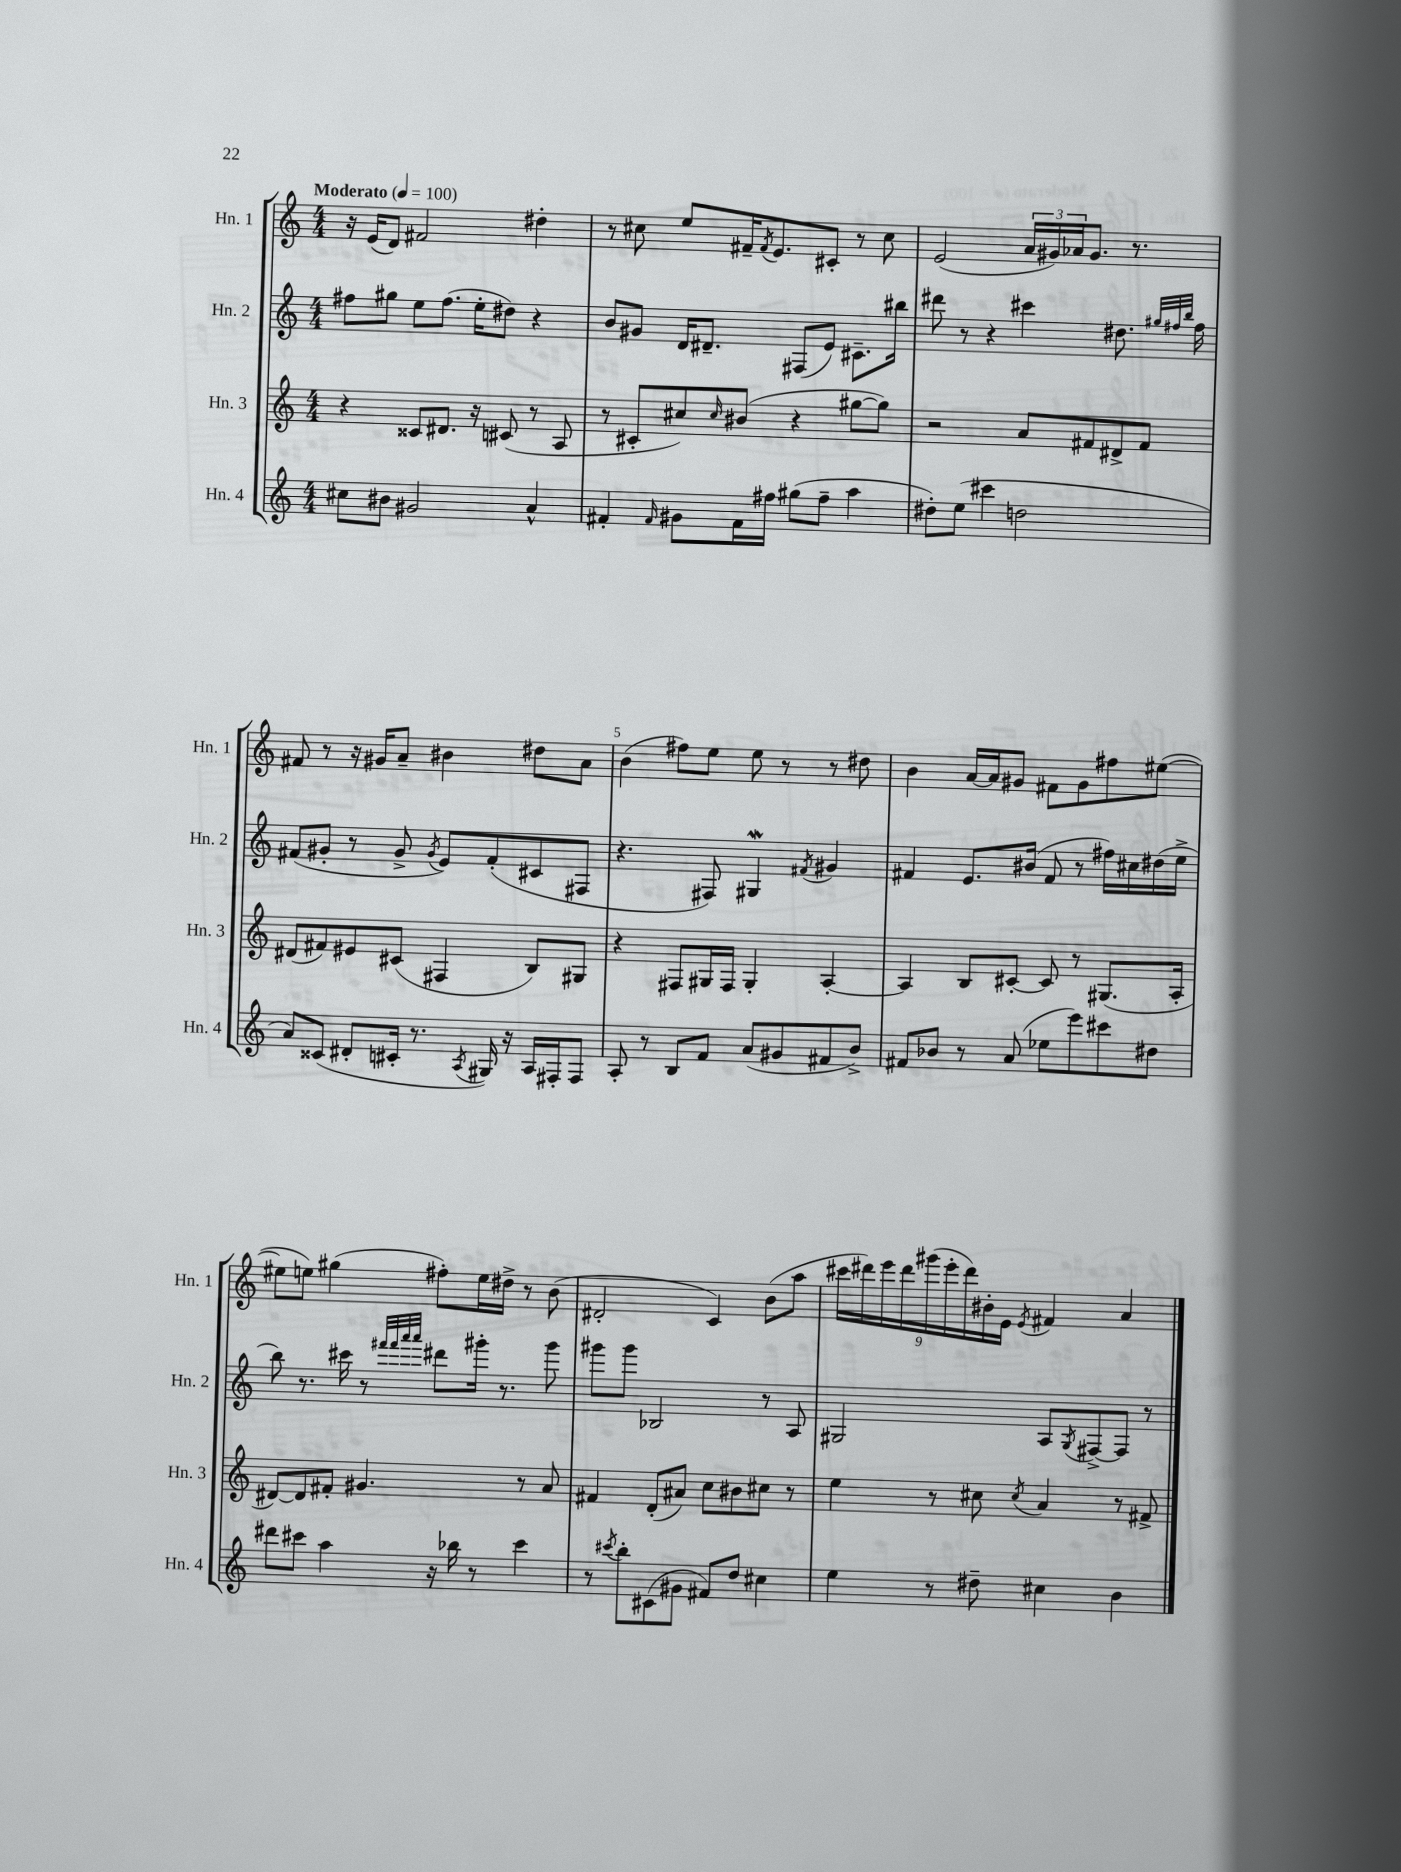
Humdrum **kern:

**kern	**kern	**kern	**kern
*staff4	*staff3	*staff2	*staff1
*clefG2	*clefG2	*clefG2	*clefG2
*k[]	*k[]	*k[]	*k[]
*M4/4	*M4/4	*M4/4	*M4/4
*MM100	*MM100	*MM100	*MM100
8cc#	4r	8ff#	16r
.	.	.	(16e
8b#	.	8gg#	8d)
2g#	8c##	8ee	2f#
.	8.d#	(8.ff#	.
.	16r	16ee'	.
.	(8c#	8dd#)	.
4a^^	8r	4r	4dd#'
.	8A	.	.
=	=	=	=
4f#'	8r	8b	8r
.	8c#'	8g#	8cc#
16qqf#	.	.	.
8g#	8cc#)	16d	8ee
.	.	8.d#~	.
.	16qqcc#	.	.
16f#	(8b#	.	16f#~
.	.	.	8qf#
16ff#	.	.	8.e
(8gg#	4r	(8F#	.
8ff#~	.	8e)	8c#'
4aa	[8gg#	8.c#~	8r
.	8gg#])	.	8cc#
.	.	16bb#	.
=	=	=	=
8dd#')	2r	8ddd#	(2e
(8ee	.	8r	.
4ccc#	.	4r	.
2dd	8a	4ccc#	24a
.	.	.	24g#)
.	.	.	24a-
.	8f#	.	8.g#
.	8d#^	8.dd#	.
.	.	.	8.r
.	8f#	.	.
.	.	32qqgg#	.
.	.	32qqff#	.
.	.	32qqbb	.
.	.	16ff#	.
=	=	=	=
8a)	(8d#	(8f#	8f#
(8c##	8f#)	8g#'	8r
8d#'	8e#	8r	16r
.	.	.	16g#
16c#'	(8c#	8g#^	8a~
8.r	.	.	.
.	.	8qg#	.
.	4F#	8e)	4b#
8qA	.	.	.
16G#)	.	(8f#'	.
16r	.	.	.
16A	8B)	8c#	8dd#
16F#'	.	.	.
8F#	8G#	8F#	8a
=	=	=	=
8A'	4r	4.r	(4b
8r	.	.	.
8B	8F#	.	8ff#)
8f	16G#	8F#)	8ee
.	16F#	.	.
(8a	4G#'	4G#	8ee
8g#	.	.	8r
.	.	8qf#	.
8f#	[4A'	4g#	8r
8b^)	.	.	8dd#
=	=	=	=
8f#	4A]	4f#	4b
8b-	.	.	.
8r	8B	8.e	[16a
.	.	.	16a]
(8a	[8c#'	.	8g#
.	.	(16b#	.
8ee-	8c#]	8f#	8f#
8eee)	8r	8r	8g#
8ccc#	(8.G#	16ff#)	8ff#
.	.	16cc#	.
8dd#	.	(16dd#	([8ee#
.	16A'	16ee^	.
=	=	=	=
8ddd#	[8d#)	8bb)	8ee#]
8ccc#	8d#]	8.r	8ee)
4aa	8f#'	.	(4gg#
.	.	16ccc#	.
.	4.g#	8r	.
.	.	32qqfff#	.
.	.	32qqfff#	.
.	.	32qqaaa	.
.	.	32qqaaa	.
16r	.	8ddd#	8ff#')
16bb-	.	.	.
8r	.	16ggg#'	16ee
.	.	8.r	16dd#^
4ccc#	8r	.	8r
.	8a	8ggg#	(8b
=	=	=	=
8r	4f#	8ggg#	2d#'
8qccc#	.	.	.
8bb'	.	8ggg#	.
(8c#	(8d'	2B-	.
8g#	8a#)	.	.
8f#)	8cc	.	4c)
8dd	8b#	.	.
4cc#	8cc#	8r	(8b
.	8r	8A	8aa
=	=	=	=
4ee	4ee	2G#	18ccc#
.	.	.	18ddd#)
.	.	.	18eee
.	.	.	18ddd#
.	.	.	(18ggg#
8r	8r	.	.
.	.	.	18eee'
.	.	.	18ddd#)
8dd#~	8cc#	.	.
.	.	.	18b#'
.	.	.	18e
.	8qcc#	.	8qe
4cc#	4a	8A	4f#
.	.	8qG#	.
.	.	[8F#^	.
4b	8r	8F#]	4a
.	8f#^	8r	.
==	==	==	==
*-	*-	*-	*-
